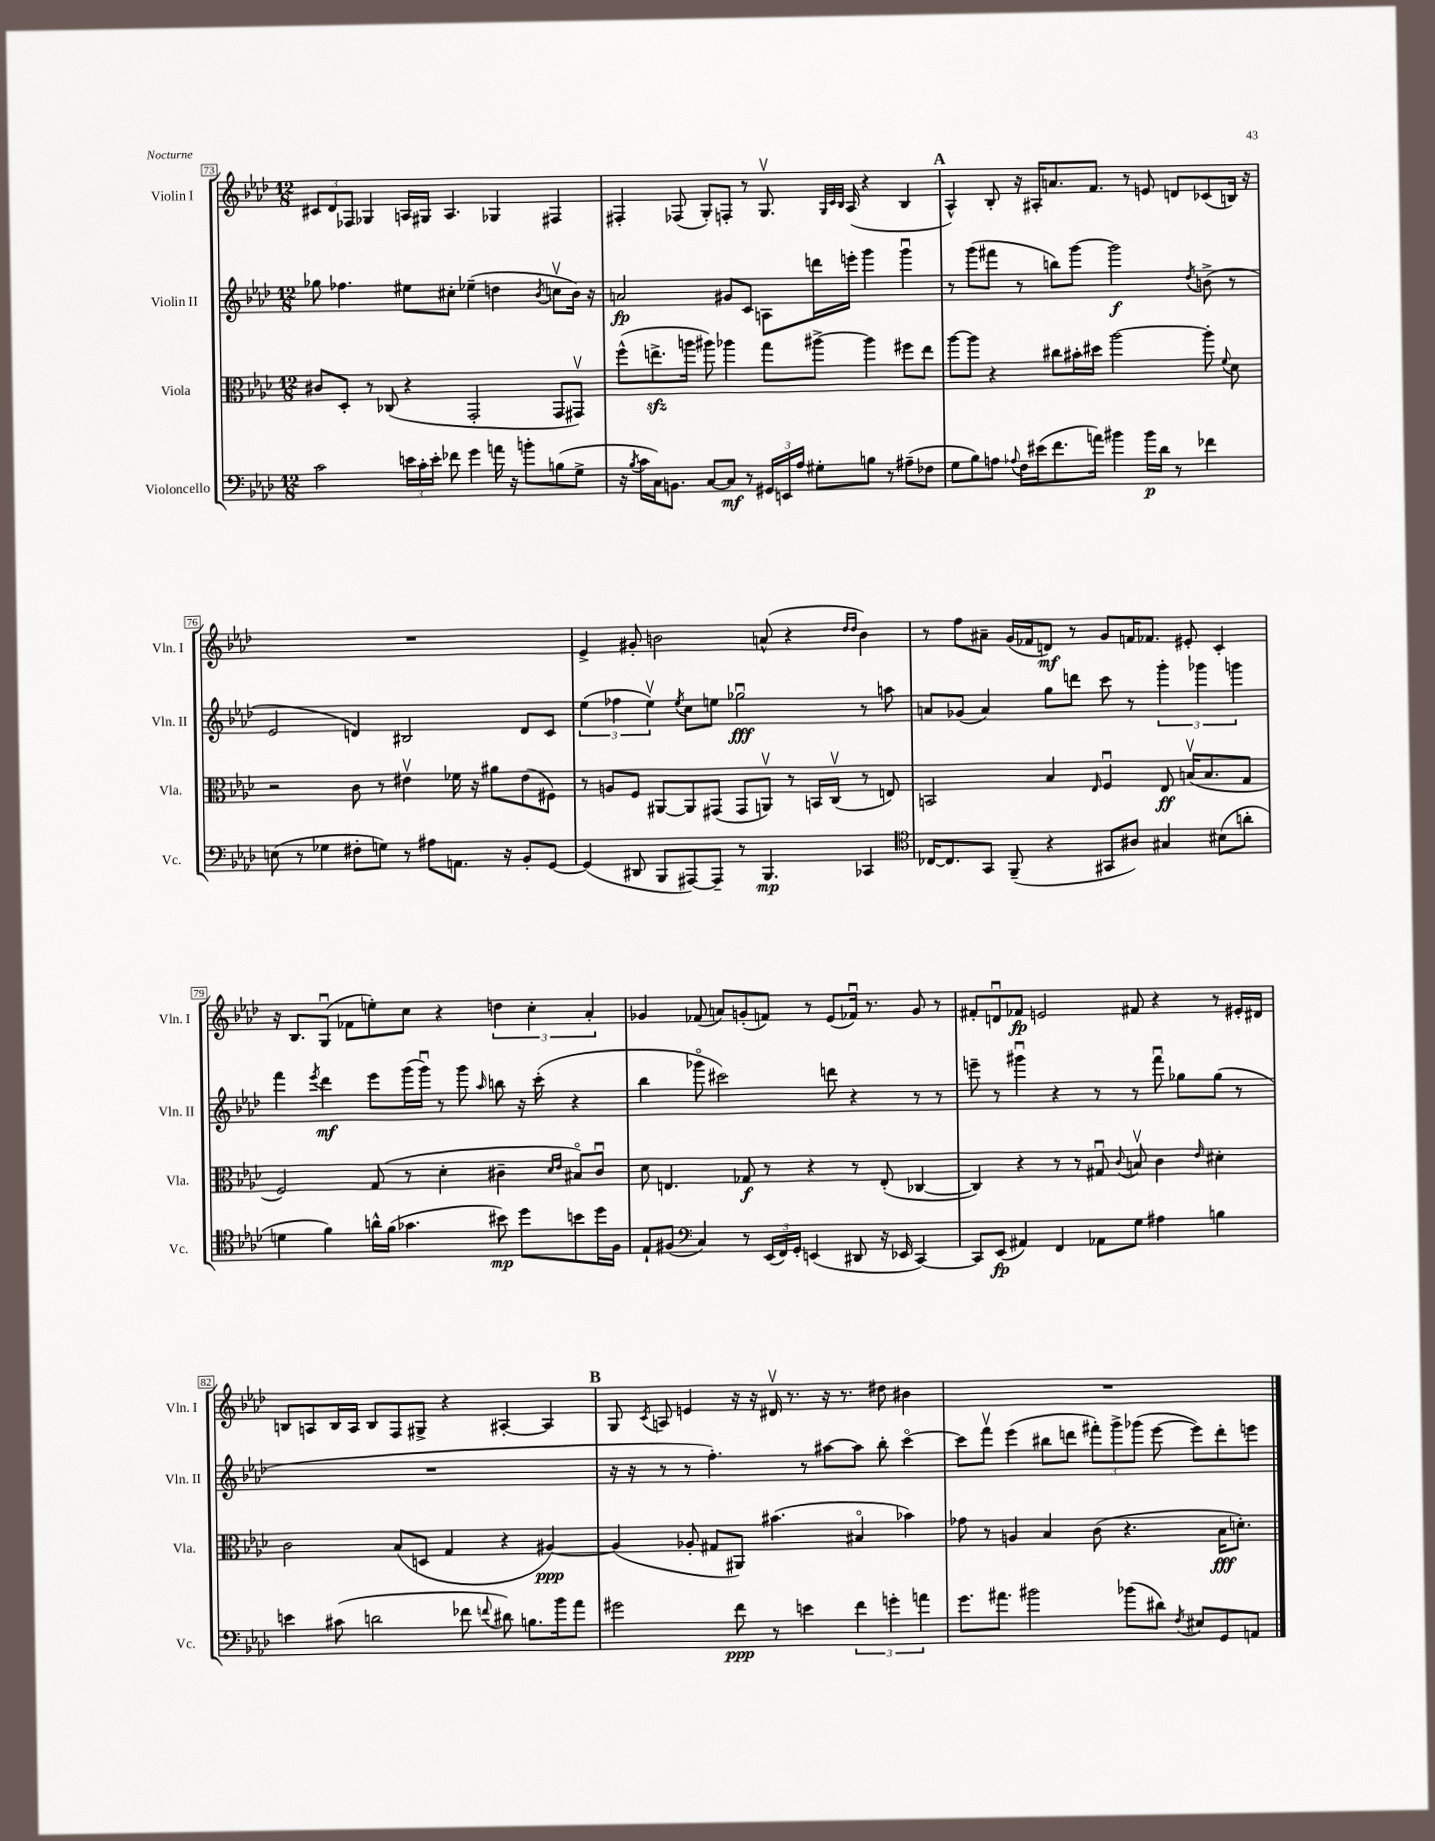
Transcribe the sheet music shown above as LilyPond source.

<<
\new StaffGroup <<
\new Staff = "s0" \with { instrumentName = "Violin I" shortInstrumentName = "Vln. I" } {
    \clef treble \key aes \major \numericTimeSignature \time 12/8
    \autoBeamOff \tuplet 3/2 { cis'8[ des'8 fes8] } ges4 a16[ gis16] a4. ges4 fis4 |
    fis4-. fes8( g8[-.) f8]-. r8 g8.\upbow \grace { g32[ c'32 bes32] } aes16( r4 bes4 |
    \mark \markup { \bold "A" } aes4-^) bes8-. r16 ais16[-. a'8. f'8.] r8 e'8 d'8[ ces'8( b16]) r16 |
    R1. |
    ees'4-> gis'8-. b'2 a'8-^( r4 \grace { des''16[ des''16] } b'4) |
    r8 f''8[ ais'8]-- g'16[( fes'16 d'8]\mf) r8 g'8[ f'16 fes'8.] eis'8-. c'4-. |
    r16 bes8.[ g8]\downbow( fes'8[ e''8-.) c''8] r4 \tuplet 3/2 { d''4 c''4-. aes'4-. } |
    ges'4 fes'8( a'8[) g'8-.( f'8]) r8 ees'8[( fes'16]\downbow) r8. g'8 r8 |
    fis'8[-. d'8\downbow fes'8]\fp e'2 fis'8 r4 r8 eis'16[-. dis'16] |
    b8[ a8 b16 a16] b8[ f8 gis8]-> r4 ais4~-. ais4 |
    \mark \markup { \bold "B" } g8 \acciaccatura { c'8 } a8 e'4 r16 r16 dis'16\upbow r8. r16 r8. dis''8 bis'4 |
    R1. \bar "|." |
}
\new Staff = "s1" \with { instrumentName = "Violin II" shortInstrumentName = "Vln. II" } {
    \clef treble \key aes \major \numericTimeSignature \time 12/8
    \autoBeamOff ges''8 fes''4. eis''8[ cis''8]-. ees''4--( d''4 \acciaccatura { bes'8 } c''8[\upbow bes'16]) r16 |
    a'2\fp gis'8[ c'8] a8[ d'''16 e'''16]-. g'''4 g'''4\downbow |
    \mark \markup { \bold "A" } r8 g'''8[( fis'''8] r8 b''8[) g'''8]~ g'''2\f \acciaccatura { des''8 } b'8->( r8 |
    ees'2 d'4) bis2 d'8[ c'8] |
    \tuplet 3/2 { ees''4( fes''4 ees''4\upbow) } \acciaccatura { ees''8 } c''8[ e''8] ges''2\downbow\fff r8 a''8 |
    a'8[ ges'8]( a'4) g''8[ d'''8] c'''8 r8 \tuplet 3/2 { g'''4-. ges'''4 g'''4 } |
    f'''4 \acciaccatura { ees'''8 } des'''4\mf ees'''8[ g'''16( g'''16]\downbow) r8 g'''8 \grace { aes''16 } b''8 r16 c'''16-.( r4 |
    bes''4 ges'''8\flageolet cis'''2) d'''8 r4 r8 r8 |
    e'''8-- r8 gis'''4\downbow r4 r8 r8 f'''8\downbow ges''8[ ges''8]( r8 |
    R1. |
    \mark \markup { \bold "B" } r16 r16 r8 r8 f''4.-.) r8 ais''8[~ ais''8] bes''8-. c'''4~\flageolet |
    c'''8[ f'''8]\upbow ees'''4( bis''8[ d'''8] \tuplet 3/2 { fis'''8[-.) g'''8-> ges'''8]( } ees'''8~ ees'''8[) d'''8-. e'''8] \bar "|." |
}
\new Staff = "s2" \with { instrumentName = "Viola" shortInstrumentName = "Vla." } {
    \clef alto \key aes \major \numericTimeSignature \time 12/8
    \autoBeamOff cis'8[ des8]-. r8 ces8( r4 g,2-. g,8[ gis,8]\upbow) |
    f''8[-^( e''8.->\sfz a''16] ais''8) aes''4 g''8[ ais''8]~-> ais''4 fis''8[ e''8] |
    \mark \markup { \bold "A" } aes''8[~ aes''8] r4 cis''8[ bis'16-. dis''16] aes''2~ aes''8-. \appoggiatura { f'8 } des'8 |
    r2 c'8 r8 eis'4\upbow fes'16 r16 ais'8[ eis'8( fis8]) |
    r8 a8[ f8] ais,8[~ ais,8 gis,8]( gis,8[ a,8]\upbow) r8 b,16[ c16]\upbow( r8 e8) |
    b,2 bes4 \grace { ees16 } f4\downbow ees8\ff b16[\upbow( b8. g8] |
    f2) g8( r8 des'4-. cis'4-- \grace { des'16[ ees'16] } bis8[\flageolet) cis'8]\downbow |
    des'8 e4. ges8\f r8 r4 r8 e8-.( ces4~ |
    ces4) r4 r8 r8 gis8\downbow \appoggiatura { c'8 } b8\upbow c'4 \grace { ees'16 } dis'4-. |
    c'2 bes8[( d8] g4 r4 ais4~\ppp) |
    \mark \markup { \bold "B" } ais4( aes8-. gis8[ ais,8]) bis'4.( bis4\flageolet bes'4) |
    ges'8 r8 a4 bes4 c'8( r4. bes16[\fff d'8.]-.) \bar "|." |
}
\new Staff = "s3" \with { instrumentName = "Violoncello" shortInstrumentName = "Vc." } {
    \clef bass \key aes \major \numericTimeSignature \time 12/8
    \autoBeamOff c'2 \tuplet 3/2 { e'16[ c'16-. e'16]-. } fes'8 g'4 a'16 r16 b'8[-. b8( g8]-> |
    r16 \acciaccatura { bes8 } c'16[ c16) b,8.] c8[~ c8]\mf r8 \tuplet 3/2 { gis,16[ e,16 aes16] } gis8[-. b8] r8 ais8[--( fes8] |
    \mark \markup { \bold "A" } g8[ bes8) a8] \appoggiatura { aes8 } f16[ eis'16( f'8. a'16]) bis'4 bis'16[\p des'16] r8 fes'4 |
    e8( r8 ges4 fis8[-. g8]) r8 ais8[ a,8.] r16 bes,8[-. g,8]~ |
    g,4( dis,8 bes,,8[ ais,,8~) ais,,8]-- r8 bes,,4.\mp ces,4 |
    \clef tenor ces16[~ ces8. g,8] f,8--( r4 gis,8[ ais8]) gis4 bis8[( a'8]-. |
    d'4 f'4) a'16[-^ f'16]( ges'4. bis'8\mp) des''8[ b'8 des''16 f16] |
    ees8[-! fis8]( \clef bass c4) r8 \tuplet 3/2 { ees,16[( f,16) g,16]-. } e,4( dis,8 r16 ees,16 c,4~) |
    c,8[ ees,8]\fp( ais,4) f,4 aes,8[ g8] ais4 b4 |
    e'4 cis'8( d'2 fes'8 \appoggiatura { f'8 } dis'8) b8.[ bes'16 aes'8] |
    \mark \markup { \bold "B" } gis'2 f'8\ppp r8 e'4 \tuplet 3/2 { f'4 g'4-. a'4 } |
    g'8.[ ais'8.] bis'2 bes'8[( dis'8]) \acciaccatura { f8 } eis8[ g,8 a,8] \bar "|." |
}
>>
>>
\layout { \context { \Score currentBarNumber = #73 \override BarNumber.stencil = #(make-stencil-boxer 0.1 0.3 ly:text-interface::print) } }
